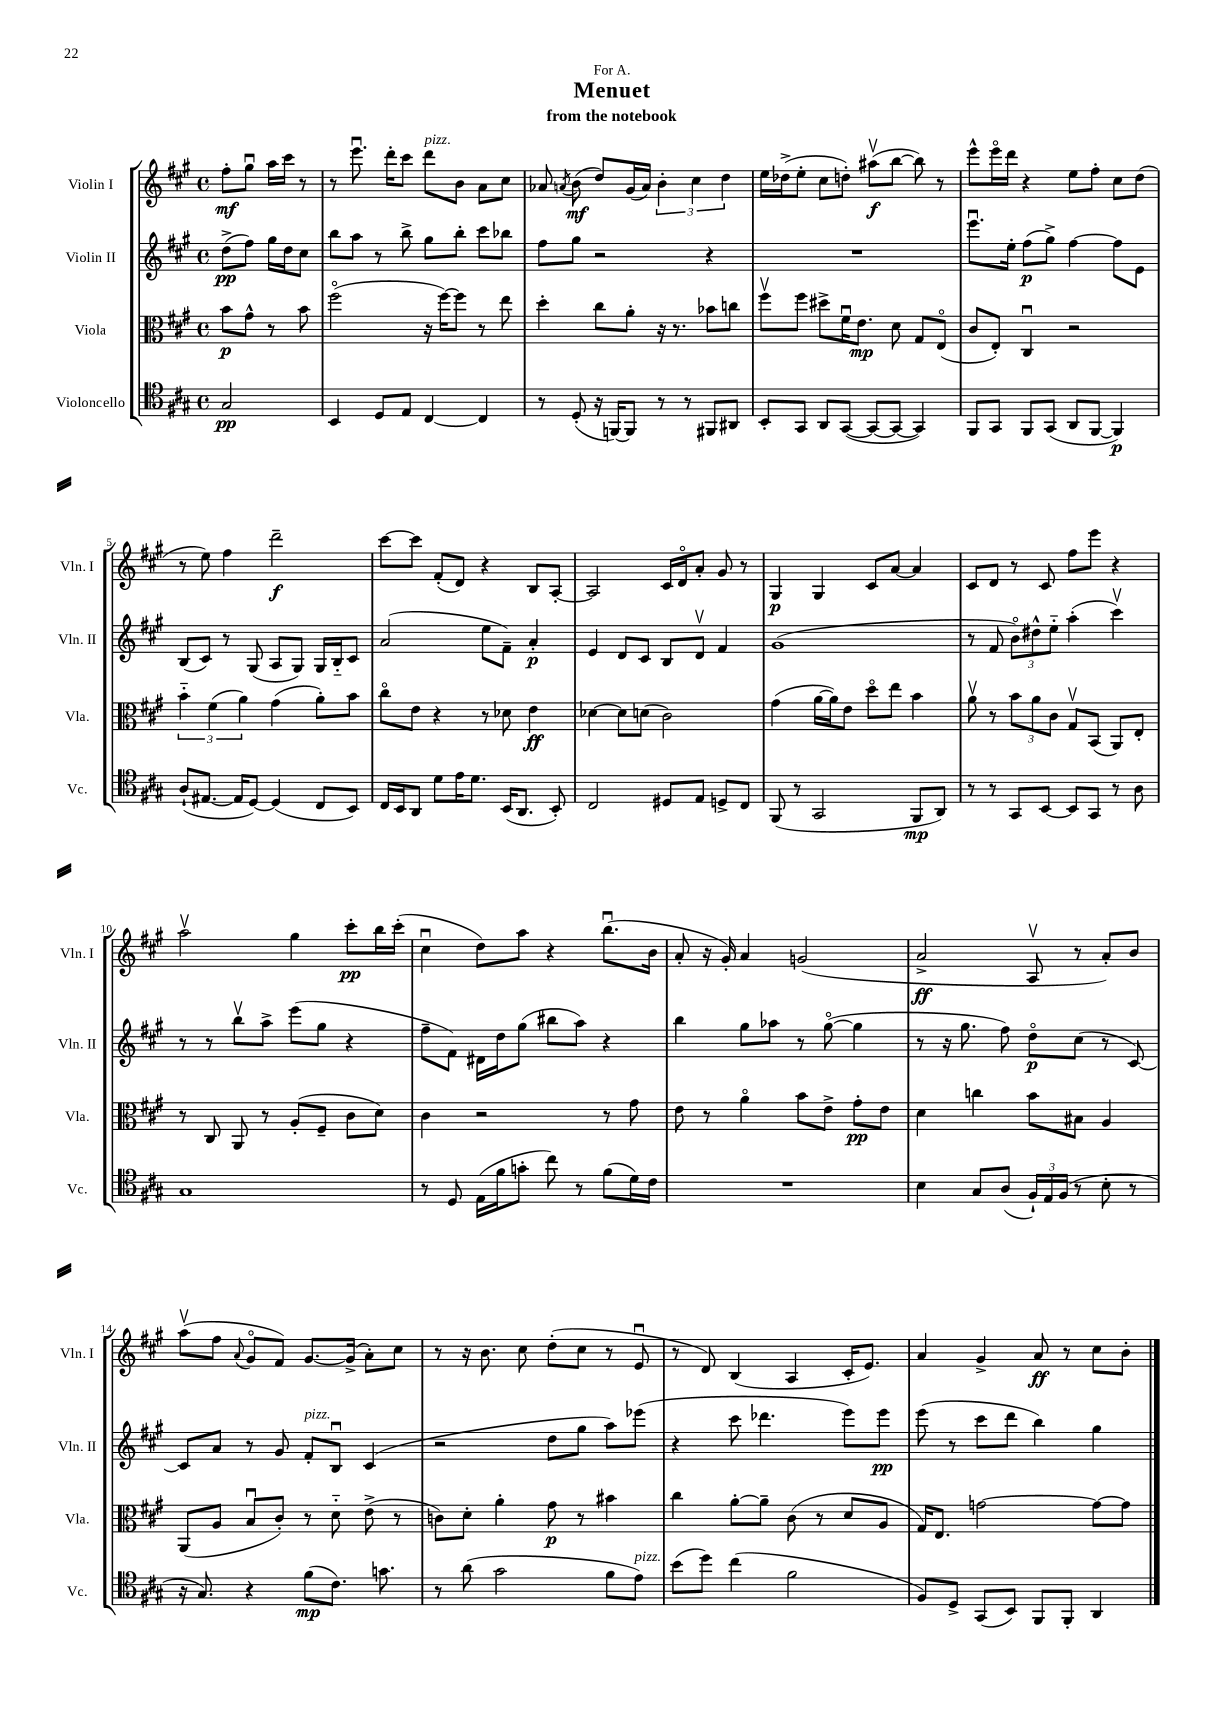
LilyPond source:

\header { title = "Menuet" subtitle = "from the notebook" dedication = "For A." }
<<
\new StaffGroup <<
\new Staff = "s0" \with { instrumentName = "Violin I" shortInstrumentName = "Vln. I" } {
    \clef treble \key a \major \defaultTimeSignature \time 4/4 \partial 2
    \autoBeamOff fis''8[-.\mf gis''8]\downbow a''16[ cis'''16] r8 |
    r8 e'''8.\downbow d'''16[-. cis'''8] d'''8[^\markup { \italic "pizz." } b'8] a'8[ cis''8] |
    aes'8 \acciaccatura { a'8 } b'8\mf( d''8[) gis'16( a'16]) \tuplet 3/2 { b'4-. cis''4 d''4 } |
    e''16[ des''16->( e''8]-. cis''8[ d''8]-.) ais''8[\upbow\f( b''8]~ b''8) r8 |
    e'''8[-^ e'''16\flageolet d'''16] r4 e''8[ fis''8]-. cis''8[ d''8]( |
    r8 e''8) fis''4 d'''2--\f |
    cis'''8[~ cis'''8] fis'8[-.( d'8]) r4 b8[ a8]~-. |
    a2 cis'16[ d'16\flageolet a'8]-. gis'8 r8 |
    gis4\p gis4 cis'8[ a'8]~ a'4 |
    cis'8[ d'8] r8 cis'8 fis''8[ e'''8] r4 |
    a''2\upbow gis''4 cis'''8[-.\pp b''16 cis'''16]-.( |
    cis''4\downbow d''8[) a''8] r4 b''8.[\downbow( b'16] |
    a'8-. r16 gis'16-.) a'4 g'2( |
    a'2->\ff a8\upbow r8 a'8[-.) b'8] |
    a''8[\upbow( fis''8] \appoggiatura { a'8 } gis'8[\flageolet fis'8]) gis'8.[~ gis'16]->( a'8[-.) cis''8] |
    r8 r16 b'8. cis''8 d''8[-.( cis''8] r8 e'8\downbow |
    r8 d'8) b4( a4 cis'16[-. e'8.]) |
    a'4 gis'4-> a'8\ff r8 cis''8[ b'8]-. \bar "|." |
}
\new Staff = "s1" \with { instrumentName = "Violin II" shortInstrumentName = "Vln. II" } {
    \clef treble \key a \major \defaultTimeSignature \time 4/4 \partial 2
    \autoBeamOff d''8[->\pp( fis''8]) gis''16[ d''16 cis''8] |
    b''8[ a''8] r8 b''8-> gis''8[ b''8]-. cis'''8[ bes''8] |
    fis''8[ gis''8] r2 r4 |
    R1 |
    e'''8.[\downbow e''16]-. fis''8[\p( gis''8]->) fis''4~ fis''8[ e'8] |
    b8[( cis'8]) r8 gis8( a8[ gis8]) gis16[ b16-_ cis'8] |
    a'2( e''8[ fis'8]--) a'4-.\p |
    e'4 d'8[ cis'8] b8[ d'8]\upbow fis'4 |
    gis'1( |
    r8 fis'8 \tuplet 3/2 { b'8[\flageolet) dis''8-^ e''8]-_ } a''4-.( cis'''4\upbow) |
    r8 r8 b''8[\upbow a''8]-> e'''8[( gis''8] r4 |
    fis''8[-- fis'8]) dis'16[ d''16 gis''8]( bis''8[ a''8]) r4 |
    b''4 gis''8[ aes''8] r8 gis''8~\flageolet( gis''4 |
    r8 r16 gis''8. fis''8) d''8[\flageolet\p cis''8]( r8 cis'8~) |
    cis'8[ a'8] r8 gis'8 fis'8[-.^\markup { \italic "pizz." } b8]\downbow cis'4( |
    r2 d''8[ gis''8] a''8[) ees'''8]( |
    r4 cis'''8 des'''4. e'''8[) e'''8]\pp |
    e'''8( r8 cis'''8[ d'''8] b''4) gis''4 \bar "|." |
}
\new Staff = "s2" \with { instrumentName = "Viola" shortInstrumentName = "Vla." } {
    \clef alto \key a \major \defaultTimeSignature \time 4/4 \partial 2
    \autoBeamOff b'8[\p gis'8]-^ r8 b'8 |
    fis''2\flageolet( r16 fis''16[~) fis''8] r8 e''8 |
    d''4-. cis''8[ a'8]-. r16 r8. bes'8[ c''8] |
    fis''8[\upbow fis''8] dis''8[-> fis'16\downbow e'8.]\mp d'8 gis8[ e8]\flageolet( |
    cis'8[ e8]-.) cis4\downbow r2 |
    \tuplet 3/2 { b'4-_ fis'4( a'4) } gis'4( a'8[-.) b'8] |
    cis''8[\flageolet e'8] r4 r8 des'8 e'4\ff |
    des'4~ des'8[ d'8]( cis'2) |
    gis'4( a'16[~ a'16) e'8] d''8[\flageolet e''8] b'4 |
    a'8\upbow r8 \tuplet 3/2 { b'8[ a'8 cis'8] } gis8[\upbow b,8]( a,8[) e8]-. |
    r8 cis8 a,8 r8 a8[-.( fis8]-- cis'8[ d'8]) |
    cis'4 r2 r8 gis'8 |
    e'8 r8 a'4\flageolet b'8[ e'8]-> gis'8[-.\pp e'8] |
    d'4 c''4 b'8[ bis8] a4 |
    a,8[( a8] b8[\downbow cis'8]-.) r8 d'8-_ e'8->( r8 |
    c'8[) d'8]-. a'4-. gis'8\p r8 bis'4 |
    cis''4 a'8[~-. a'8]-- cis'8( r8 d'8[ a8] |
    gis16[) e8.] g'2~ g'8[~ g'8] \bar "|." |
}
\new Staff = "s3" \with { instrumentName = "Violoncello" shortInstrumentName = "Vc." } {
    \clef tenor \key a \major \defaultTimeSignature \time 4/4 \partial 2
    \autoBeamOff gis2\pp |
    b,4 d8[ e8] cis4~ cis4 |
    r8 d8-.( r16 f,16[~) f,8] r8 r8 fis,8[ ais,8] |
    b,8[-. gis,8] a,8[ gis,8]~( gis,8[~ gis,8]~ gis,4) |
    fis,8[ gis,8] fis,8[ gis,8]( a,8[ fis,8]~ fis,4\p) |
    a8[-!( eis8.]~ eis16[ d8]~) d4( cis8[ b,8]) |
    cis16[ b,16 a,8] d'8[ e'16 d'8.] b,16[( a,8.] b,8-.) |
    cis2 dis8[ e8] d8[-> cis8] |
    fis,8( r8 gis,2 fis,8[\mp a,8]) |
    r8 r8 gis,8[ b,8]~ b,8[ gis,8] r8 a8 |
    gis1 |
    r8 d8 e16[( fis'16 g'8]-. cis''8) r8 fis'8[( d'16) cis'16] |
    R1 |
    b4 gis8[ a8]( \tuplet 3/2 { fis16[-!) e16 fis16]( } r8 b8-. r8 |
    r16 gis8.) r4 fis'8[\mp( cis'8.]) g'8. |
    r8 a'8( gis'2 fis'8[ e'8]^\markup { \italic "pizz." }) |
    b'8[( d''8]) cis''4( fis'2 |
    fis8[) d8]-> gis,8[( b,8]) fis,8[ fis,8]-. a,4 \bar "|." |
}
>>
>>
